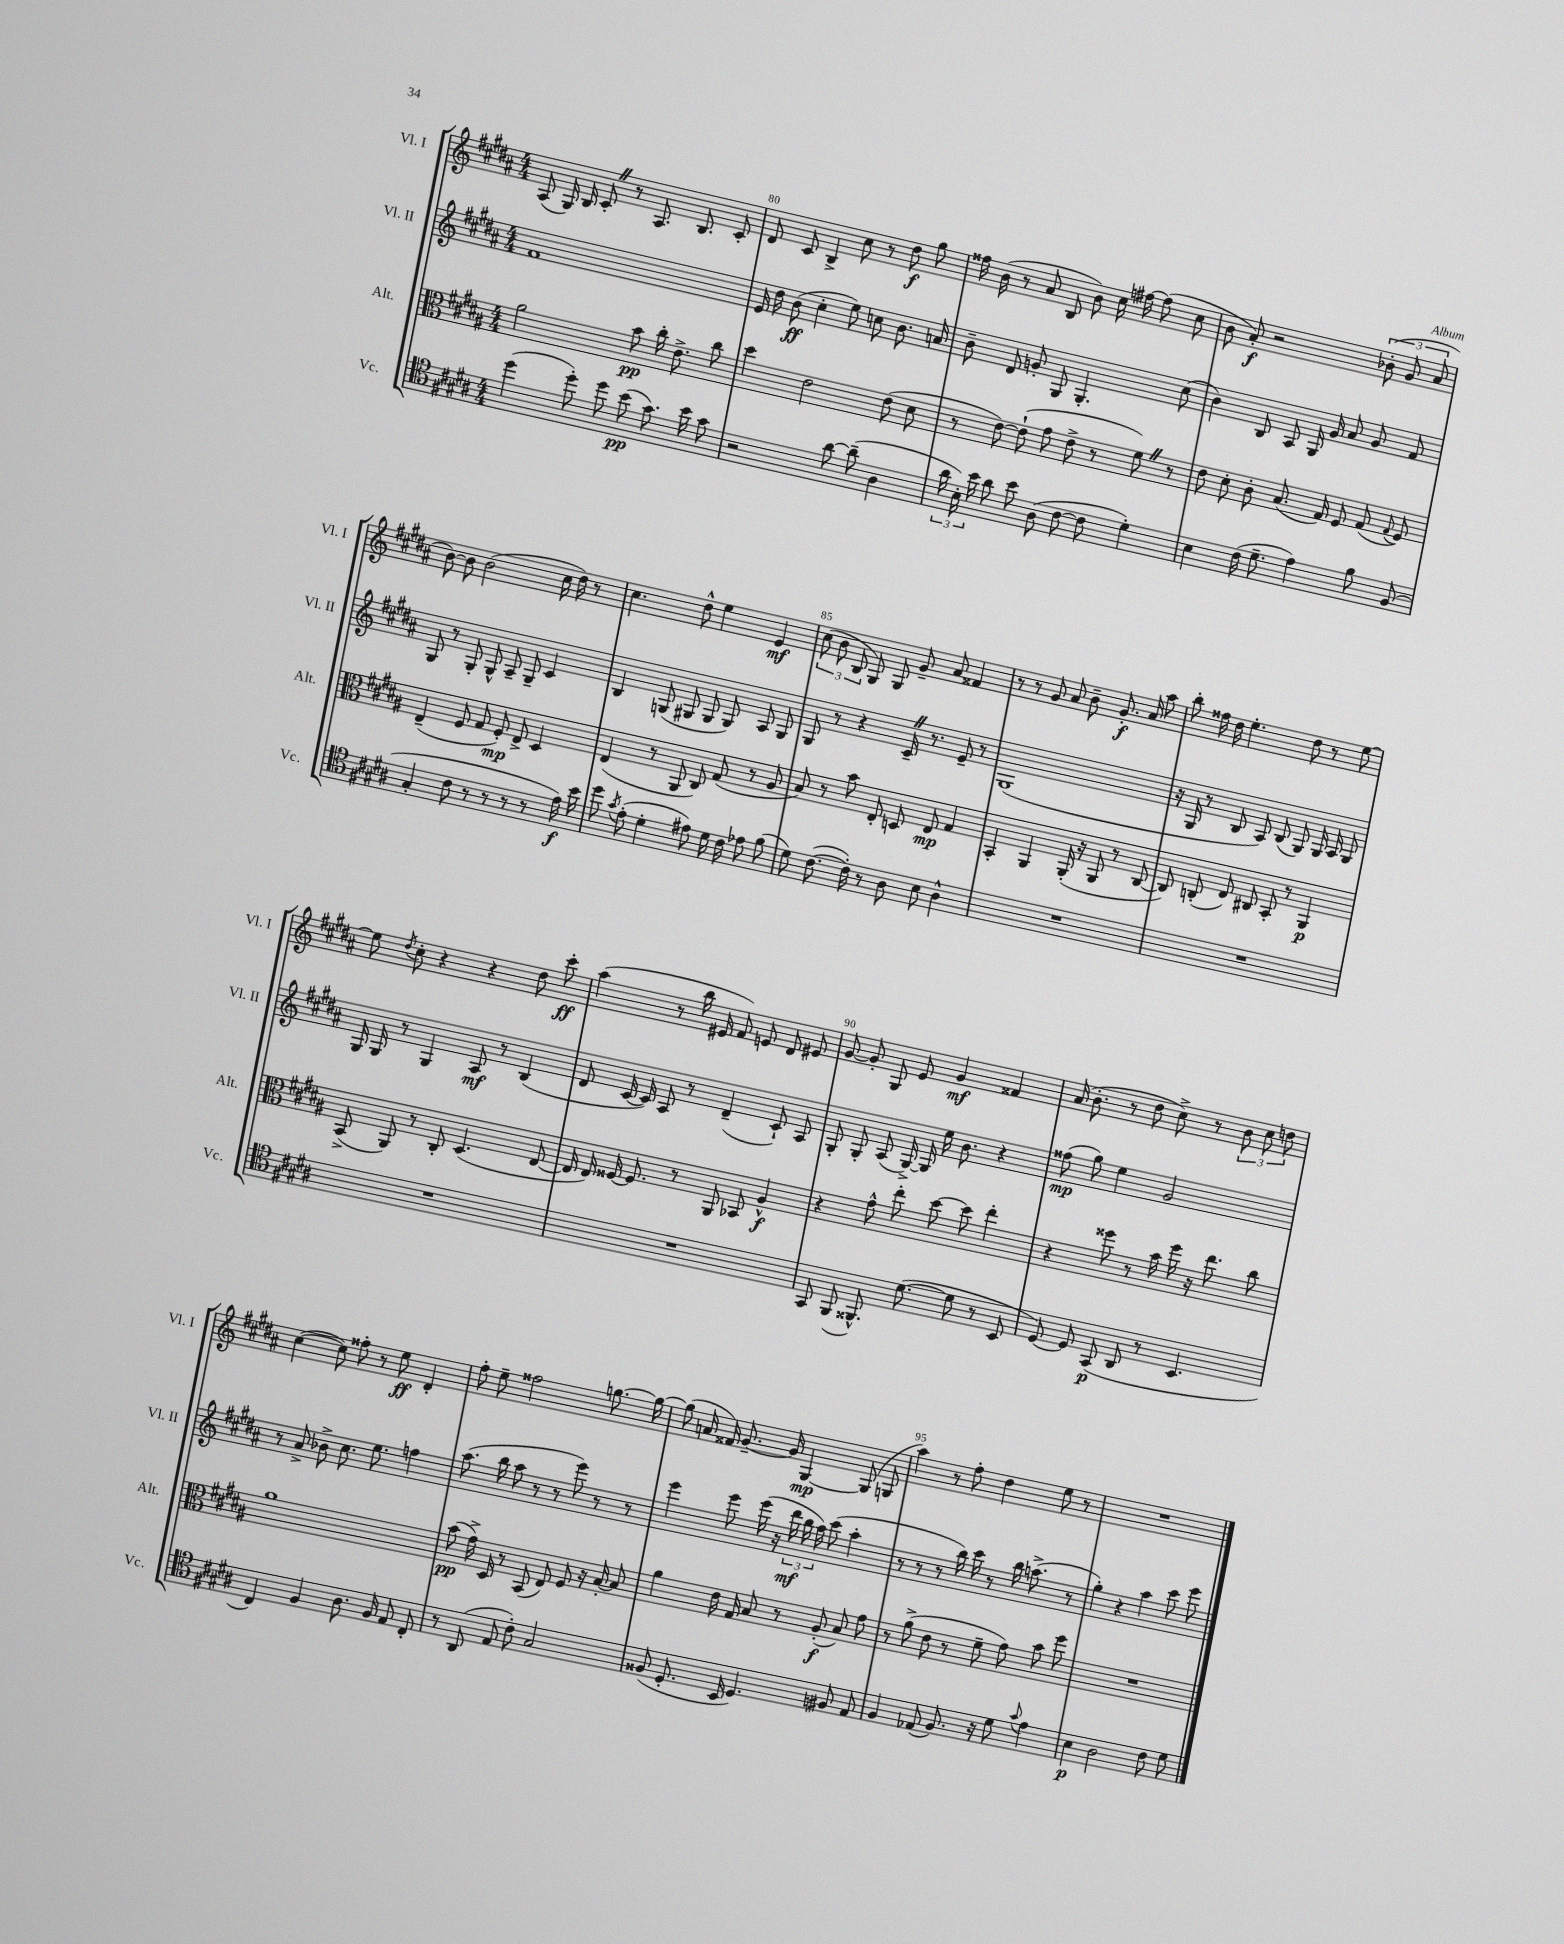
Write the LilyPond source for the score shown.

<<
\new StaffGroup <<
\new Staff = "s0" \with { instrumentName = "Vl. I" shortInstrumentName = "Vl. I" } {
    \clef treble \key b \major \numericTimeSignature \time 4/4
    \autoBeamOff ais8( gis16) b16 cis'8-. \once \override BreathingSign.text = \markup { \musicglyph "scripts.caesura.straight" } \breathe r8 ais8. b8. cis'8-. |
    dis'8 cis'8 b4-> cis''8 r8 dis''8\f gis''8 |
    fisis''16 b'16( r8 ais'8 b8 b'8) cis''16 fis''16~ fis''8( cis''8 |
    b'8 ais'8-.\f) r2 \tuplet 3/2 { bes'8-.( gis'8 ais'8 } |
    b'8~) b'8 b'2( cis''16 dis''16) r8 |
    cis''4. dis''8-^ e''4 e'4\mf |
    \tuplet 3/2 { cis''8( b'8 b8 } gis8) gis8 gis'8-- ais'8 fisis'4 |
    r8 r8 gis'8 ais'8 b'8-- gis'8.-.\f ais'16 ais''8 |
    b''8-. fisis''16 dis''16 e''4.-. dis''8 r8 e''8~ |
    e''8 \acciaccatura { dis''8 } cis''8-. r4 r4 dis''8 cis'''8-.\ff |
    ais''4( r8 b''16 eis'16 fis'8) e'8 dis'8 eis'8 |
    gis'8~ gis'8-. gis8 e'8 gis'4\mf fisis'4 |
    ais'16( b'8.-. r8 dis''8 cis''8->) r8 \tuplet 3/2 { b'8 cis''8 d''8 } |
    cis''4~( cis''8) fisis''8-. r8 e''8\ff dis'4-. |
    fis''8-. e''8-- fisis''2 g''8.~ g''16~ |
    g''8( a'16 fisis'16) gis'8.~-- gis'16 gis4~\mp gis8( g8 |
    ais''4) r8 fis''8-. dis''4 e''8 r8 |
    R1 \bar "|." |
}
\new Staff = "s1" \with { instrumentName = "Vl. II" shortInstrumentName = "Vl. II" } {
    \clef treble \key b \major \numericTimeSignature \time 4/4
    \autoBeamOff fis'1 |
    e'16 dis''16 b'8\ff( cis''4-. e''8) c''8 b'8. a'16 |
    b'8-- dis'8 g'8-. gis8 gis4.-. cis''8( |
    b'4) b8 ais8 gis16 gis'16 ais'8 gis'8 fis'8 |
    gis8 r8 gis8-. gis8-^ ais8-- gis8-- cis'4 |
    b4 g8( gis8 gis8 gis8) ais8 gis8 |
    gis8 r8 r4 cis'16-- \once \override BreathingSign.text = \markup { \musicglyph "scripts.caesura.straight" } \breathe r8. e'8-- r8 |
    gis1( |
    r16 gis16 r8 b8 ais8) b8( gis8) gis16 ais16 gis8 |
    gis16 gis16 r8 gis4 ais8\mf r8 b4( |
    dis'8 cis'16~ cis'16) ais8 r8 dis'4--( cis'8-!) ais8 |
    gis8-. gis8-. ais8( gis16~->) gis16 e''16 b'8. r4 |
    fisis''8\mp( gis''8) e''4 gis'2 |
    r8 ais'8-> bes'8-> cis''8. e''8. f''4 |
    ais''8.( b''16 ais''8 r8 r8 e'''8) r8 r8 |
    e'''4 e'''8 e'''16( r16 \tuplet 3/2 { dis'''16\mf b''16 ais''16) } cis'''8( ais''4-. |
    r8 r8 r8 b''16) cis'''16 r8 b''16 a''8.->( r8 |
    gis''4-.) r4 ais''4 cis'''8 e'''8 \bar "|." |
}
\new Staff = "s2" \with { instrumentName = "Alt." shortInstrumentName = "Alt." } {
    \clef alto \key b \major \numericTimeSignature \time 4/4
    \autoBeamOff ais'2 b'8\pp cis''16-. e'8.-> cis''8 |
    dis''4 e'2 e'8( dis'8 |
    r8 e'8~) e'8-!( gis'8 e'8-> r8 fis'8) \once \override BreathingSign.text = \markup { \musicglyph "scripts.caesura.straight" } \breathe r8 |
    e'8 dis'8-. cis'8-. b8.( gis16) fis8 gis8( \appoggiatura { gis8 } fis8) |
    e4--( fis8 gis8 fis8-.\mp) e8-> dis4 |
    e4( r8 ais,8 cis8) gis8( r8 ais8 |
    b8) r8 b'8 e8-. d8 e8\mp gis4 |
    b,4-. ais,4 ais,16-.( r16 ais,8 r8 cis8~ |
    cis8) c8-.( e8) cis8 b,8-. r8 ais,4\p |
    b,8->( ais,8) r8 cis8-. dis4.( e8~ |
    e16 e16) fisis16~ fisis8. r8 ais,8 bes,8 ais4-^\f |
    r4 gis'8-^ e''8-. dis''8~ dis''8 e''4-. |
    r4 fisis''8 r8 b'16 fisis''16 r16 e''8. cis''8 |
    ais'1 |
    b'8\pp( gis'16->) dis16 r8 b,8( e8) fis8 r16 b16~-. b8 |
    ais'4 e'16 gis16 b8 r8 ais8-.\f( b8) gis'8 |
    r8 ais'8->( e'8 r8 fis'8-- gis'8) b'8 fis''8 |
    R1 \bar "|." |
}
\new Staff = "s3" \with { instrumentName = "Vc." shortInstrumentName = "Vc." } {
    \clef tenor \key b \major \numericTimeSignature \time 4/4
    \autoBeamOff dis''4( dis''8-.) dis''8 b'8\pp( gis'8.) b'16 gis'8 |
    r2 ais'8~ ais'8--( ais4 |
    \tuplet 3/2 { ais'16 b16-.) b'16 } ais'8 b'8 ais8( cis'8~ cis'8 dis'4-.) |
    b4 cis'16( dis'8.-- e'4) fis'8 fis8( |
    gis4-. cis'8 r8 r8 r8 r8 e'16\f) b'16 |
    dis''8 \acciaccatura { gis'8 } e'8-.( dis'4-. eis'8) dis'16 cis'16 ees'8 fis'8( |
    dis'8) cis'8.~( cis'16-.) r8 ais8 b8 ais4-^ |
    R1 |
    R1 |
    R1 |
    R1 |
    gis,8 fis,8( fisis,8.-^) dis'8.~( dis'8 r8 b,8 |
    dis8~) dis8 gis,8\p( ais,8 r8 b,4. |
    cis4) fis4 ais8. fis16 e8 cis8-. |
    r8 ais,8( e8 cis'8-.) gis2 |
    fisis8( dis8.-. b,16 dis4.) fis8 e8 |
    fis4 ees8( fis8.) r16 dis'8 \appoggiatura { gis'8 } e'4 |
    b4\p ais2 cis'8 dis'8 \bar "|." |
}
>>
>>
\layout { \context { \Score currentBarNumber = #79 \override BarNumber.break-visibility = ##(#f #t #t) barNumberVisibility = #(every-nth-bar-number-visible 5) } }
